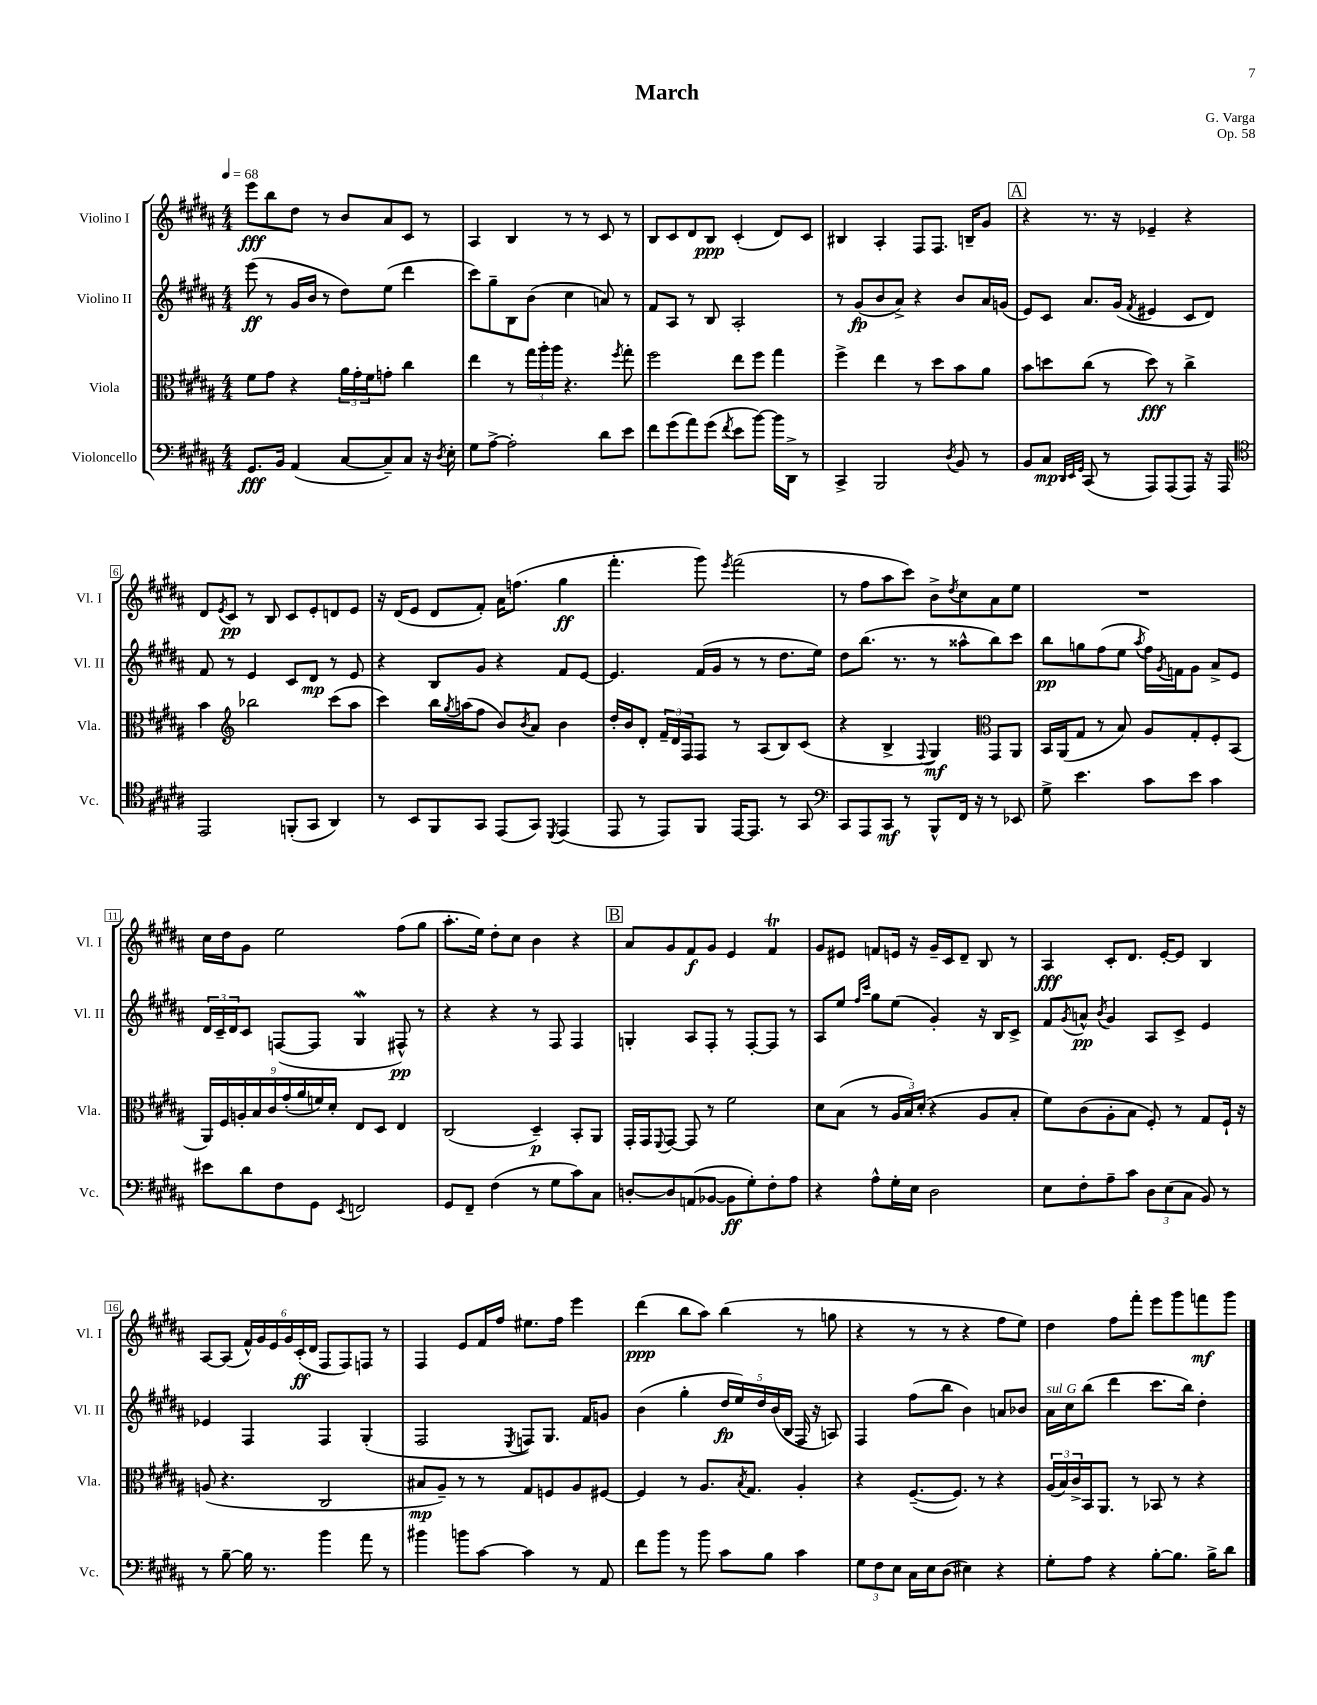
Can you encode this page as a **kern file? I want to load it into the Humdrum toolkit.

**kern	**kern	**kern	**kern
*staff4	*staff3	*staff2	*staff1
*clefF4	*clefC3	*clefG2	*clefG2
*k[f#c#g#d#a#]	*k[f#c#g#d#a#]	*k[f#c#g#d#a#]	*k[f#c#g#d#a#]
*M4/4	*M4/4	*M4/4	*M4/4
*MM68	*MM68	*MM68	*MM68
8.GG#/L	8f#\L	(8eee\	8eee\L
.	8g#\J	8r	8bb\
16BB/Jk	.	.	.
(4AA#/	4r	16g#/LL	8dd#\J
.	.	16b/JJ	.
.	.	8r	8r
[8C#/L	24a#\LL	8dd#\L)	8b/L
.	24g#'\	.	.
.	24f#\J	.	.
8C#~/])	8g'\J	(8ee\J	8a#/
8C#/J	4cc#\	4ddd#\	8c#/J
16r	.	.	8r
8qD#/	.	.	.
16E'\	.	.	.
=	=	=	=
8G#\L	4ee\	8ccc#\L)	4A#/
[8A#^\J	.	8gg#~\	.
2A#'\]	8r	8B\	4B/
.	24gg#\LL	(8b\J	.
.	24aa#'\	.	.
.	24aa#\JJ	.	.
.	4.r	4cc#\	8r
.	.	.	8r
8d#\L	.	8a/)	8c#/
.	8qff#/	.	.
8e\J	8gg#'\	8r	8r
=	=	=	=
8f#\L	2ff#\	8f#/L	8B/L
(8g#\	.	8A#/J	8c#/
8a#\)	.	8r	8d#/
(8g#\J	.	8B/	8B/J
8qf#/	.	.	.
8e\L	8ee\L	2A#'/	(4c#'/
[8b\J)	8ff#\J	.	.
16b\]LL	4gg#\	.	8d#/L)
16DD#^\JJ	.	.	.
8r	.	.	8c#/J
=	=	=	=
4CC#^/	4ff#^\	8r	4B#/
.	.	(8g#/L	.
2BBB/	4ee\	8b/	4A#'/
.	.	8a#^/J)	.
.	8r	4r	8F#/L
.	8dd#\L	.	8.F#/J
8qD#/	.	.	.
8BB/	8b\	8b/L	.
.	.	.	16B~/LK
8r	8a#\J	16a#/L	8g#/J
.	.	(16g/JJ	.
=	=	=	=
8BB/L	8b\L	8e/L)	4r
8C#/J	8dd\	8c#/J	.
32qqDD#/LLL	.	.	.
32qqEE/	.	.	.
32qqGG#/JJJ	.	.	.
(8CC#/	(8cc#\J	8.a#/L	8.r
8r	8r	.	.
.	.	(16g#/Jk	16r
.	.	8qf#/	.
8AAA#/L)	8dd\)	4e#/	4e-~/
(8AAA#/	8r	.	.
8AAA#/J)	4cc#^\	8c#/L	4r
16r	.	8d#/J)	.
16AAA#/	.	.	.
=	=	=	=
*clefC4	*	*	*
2EE/	4b\	8f#/	8d#/L
.	.	.	8qe/
.	.	8r	8c#/J
*	*clefG2	*	*
.	2bb-\	4e/	8r
.	.	.	8B/
(8FF'/L	.	8c#/L	8c#/L
8GG#/J	.	8d#/J	8e'/
4AA#/)	(8ccc#\L	8r	8d/
.	8aa#\J	8e/	8e/J
=	=	=	=
8r	4ccc#\)	4r	16r
.	.	.	(16d#/LK
8BB/L	.	.	8e/J
8FF#/	16bb\LL	8B/L	8d#/L
.	8qgg#/	.	.
.	(16aa\J	.	.
8GG#/J	8ff#\J	8g#/J	8f#'/J)
(8EE/L	8b/L)	4r	16a#\LK
.	.	.	(8.ff\J
.	8qb/	.	.
8GG#/J)	8a#/J	.	.
8qDD#/	.	.	.
(4EE/	4b\	8f#/L	4gg#\
.	.	[8e/J	.
=	=	=	=
8EE/	16dd#'/LL	4.e/]	4.fff#'\
.	16b/J	.	.
8r	8d#'/J	.	.
8EE/L)	24f#~/LL	.	.
.	24d#/	.	.
.	24F#/J	.	.
8FF#/J	8F#/J	(16f#/LL	8ggg#\)
.	.	16g#/JJ	.
.	.	.	8qeee/
[16EE/LK	8r	8r	(2fff#\
8.EE/]J	.	.	.
.	(8A#/L	8r	.
8r	8B/)	8.dd#\L	.
8GG#/	(8c#/J	.	.
.	.	16ee\Jk)	.
=	=	=	=
*clefF4	*	*	*
8CC#/L	4r	8dd#\L	8r
8AAA#/	.	(8.bb\J	8ff#\L
8CC#/J	4B^/	.	8aa#\
.	.	8.r	.
8r	.	.	8ccc#\J)
.	8qqF#/	.	.
8BBB^^/L	4G#/)	8r	8b^\L
.	.	.	8qdd#/
16FF#/Jk	.	8aa##^^\L	8cc#\
16r	.	.	.
*	*clefC3	*	*
8r	8GG#/L	8bb\)	8a#\
8EE-/	8AA#/J	8ccc#\J	8ee\J
=	=	=	=
8G#^\	16BB/LL	8bb\L	1r
.	(16AA#/J	.	.
4.e\	8G#/J	8gg\	.
.	8r	(8ff#\	.
.	8B/)	8ee\J	.
.	.	8qaa#/	.
8c#\L	8A#/L	16ff#\LL)	.
.	.	8qg#/	.
.	.	16f\J	.
8e\J	8G#'/	8g#\J	.
4c#\	8F#'/	8a#^/L	.
.	(8BB/J	8e/J	.
=	=	=	=
8e#\L	18AA#/LL)	24d#/LL	16cc#\LL
.	.	24c#~/	.
.	18F#/	.	.
.	.	.	16dd#\J
.	.	24d#/J	.
.	18A'/	.	.
8d#\	.	8c#/J	8g#\J
.	18B/	.	.
.	18c#/	.	.
8F#\	.	([8F/L	2ee\
.	(18g#'/	.	.
.	18a#/	.	.
8GG#\J	.	8F/]J	.
.	18f/)	.	.
.	18d#'/JJ	.	.
8qEE/	.	.	.
2FF/	8E/L	4G#/	.
.	8D#/J	.	.
.	4E/	8F#^^/)	(8ff#\L
.	.	8r	8gg#\J
=	=	=	=
8GG#/L	(2C#/	4r	8.aa#'\L
8FF#~/J	.	.	.
.	.	.	16ee\Jk)
(4F#\	.	4r	8dd#'\L
.	.	.	8cc#\J
8r	4D#~/)	8r	4b\
8G#\L	.	8F#/	.
8c#\)	8BB'/L	4F#/	4r
8C#\J	8AA#/J	.	.
=	=	=	=
[8D'/L	16GG#'/LL	4G'/	8a#/L
.	16GG#/J	.	.
.	8qqFF#/	.	.
8D/]	[8GG#/J	.	8g#/
(8AA/	8GG#/]	8A#/L	8f#/
[8BB-/J	8r	8F#'/J	8g#/J
8BB-\]L	2f#\	8r	4e/
8G#'\)	.	[8F#'/L	.
8F#'\	.	8F#/]J	4f#/
8A#\J	.	8r	.
=	=	=	=
4r	8d#\L	8A#/L	8g#/L
.	(8B\J	8ee/J	8e#/J
.	.	16qqff#/LL	.
.	.	16qqccc#/JJ	.
8A#^^\L	8r	8gg#\L	8f/L
16G#'\L	24A#/LL	(8ee\J	16e/Jk
.	24B/)	.	.
16E\JJ	.	.	16r
.	(24d#'/JJ	.	.
2D#\	4r	4g#'/)	16g#~/LL
.	.	.	16c#/J
.	.	.	8d#~/J
.	8A#/L	16r	8B/
.	.	16B/LK	.
.	8B'/J	8c#^/J	8r
=	=	=	=
8E\L	8f#\L)	8f#/L	4A#/
.	.	8qg#/	.
8F#'\	(8c#\	8a^^/J	.
.	.	8qb/	.
8A#~\	8A#'\	4g#/	8c#'/L
8c#\J	8B\J	.	8.d#/J
12D#\L	8F#'/)	8A#/L	.
.	.	.	[16e'/LK
(12E\	.	.	.
.	8r	8c#^/J	8e/]J
12C#\J	.	.	.
8BB/)	8G#/L	4e/	4B/
8r	16F#`/Jk	.	.
.	16r	.	.
=	=	=	=
8r	(8A/	4e-/	[8A#/L
[8B~\	4.r	.	(8A#/]J
16B\]	.	4F#/	24f#^^/LL)
.	.	.	24g#/
8.r	.	.	.
.	.	.	24e/
.	.	.	24g#/
.	.	.	(24c#'/
.	.	.	24d#/JJ
4b\	2C#/	4F#/	8F#/L
.	.	.	8F#/)
8a#\	.	(4G#'/	8F/J
8r	.	.	8r
=	=	=	=
4b#\	8B#/L	2F#/	4F#/
.	8A#~/J)	.	.
8b\L	8r	.	8e/L
[8c#\J	8r	.	16f#/L
.	.	.	16ff#/JJ
.	.	8qE/	.
4c#\]	8G#/L	8F/L)	8.ee#\L
.	8F/	8.G#/J	.
.	.	.	16ff#\Jk
8r	8A#/	.	4eee\
.	.	16f#/LK	.
8AA#/	[8F#/J	8g/J	.
=	=	=	=
8f#\L	4F#/]	(4b\	(4ddd#\
8b\J	.	.	.
8r	8r	4gg#'\	8bb\L
8b\	8.A#/L	.	8aa#\J)
8c#\L	.	20dd#/LL	(4bb\
.	.	20ee/)	.
.	8qB/	.	.
.	8.G#/J	.	.
.	.	20dd#/	.
8B\J	.	.	.
.	.	(20b/	.
.	.	20B/JJ	.
4c#\	4A#'/	16F#/	8r
.	.	16r	.
.	.	8A/)	8gg\
=	=	=	=
12G#\L	4r	4F#/	4r
12F#\	.	.	.
12E\J	.	.	.
16C#\LL	([8.F#~/L	(8ff#\L	8r
16E\J	.	.	.
(8D#\J	.	8bb\J	8r
.	8.F#/]J)	.	.
4E#\)	.	4b\)	4r
.	8r	.	.
4r	4r	8a/L	8ff#\L
.	.	8b-/J	8ee\J)
=	=	=	=
8G#'\L	(24A#/LL	16a#\LL	4dd#\
.	24B/)	.	.
.	.	16cc#\J	.
.	24c#^/	.	.
8A#\J	16BB/J	(8bb\J	.
.	8.AA#/J	.	.
4r	.	4ddd#\	8ff#\L
.	8r	.	8fff#'\J
[8B'\L	8BB-/	8.ccc#\L	8eee\L
8.B\]J	8r	.	8ggg#\
.	.	16bb\Jk)	.
.	4r	4dd#'\	8fff\
16B^\LK	.	.	.
8d#\J	.	.	8ggg#\J
==	==	==	==
*-	*-	*-	*-
